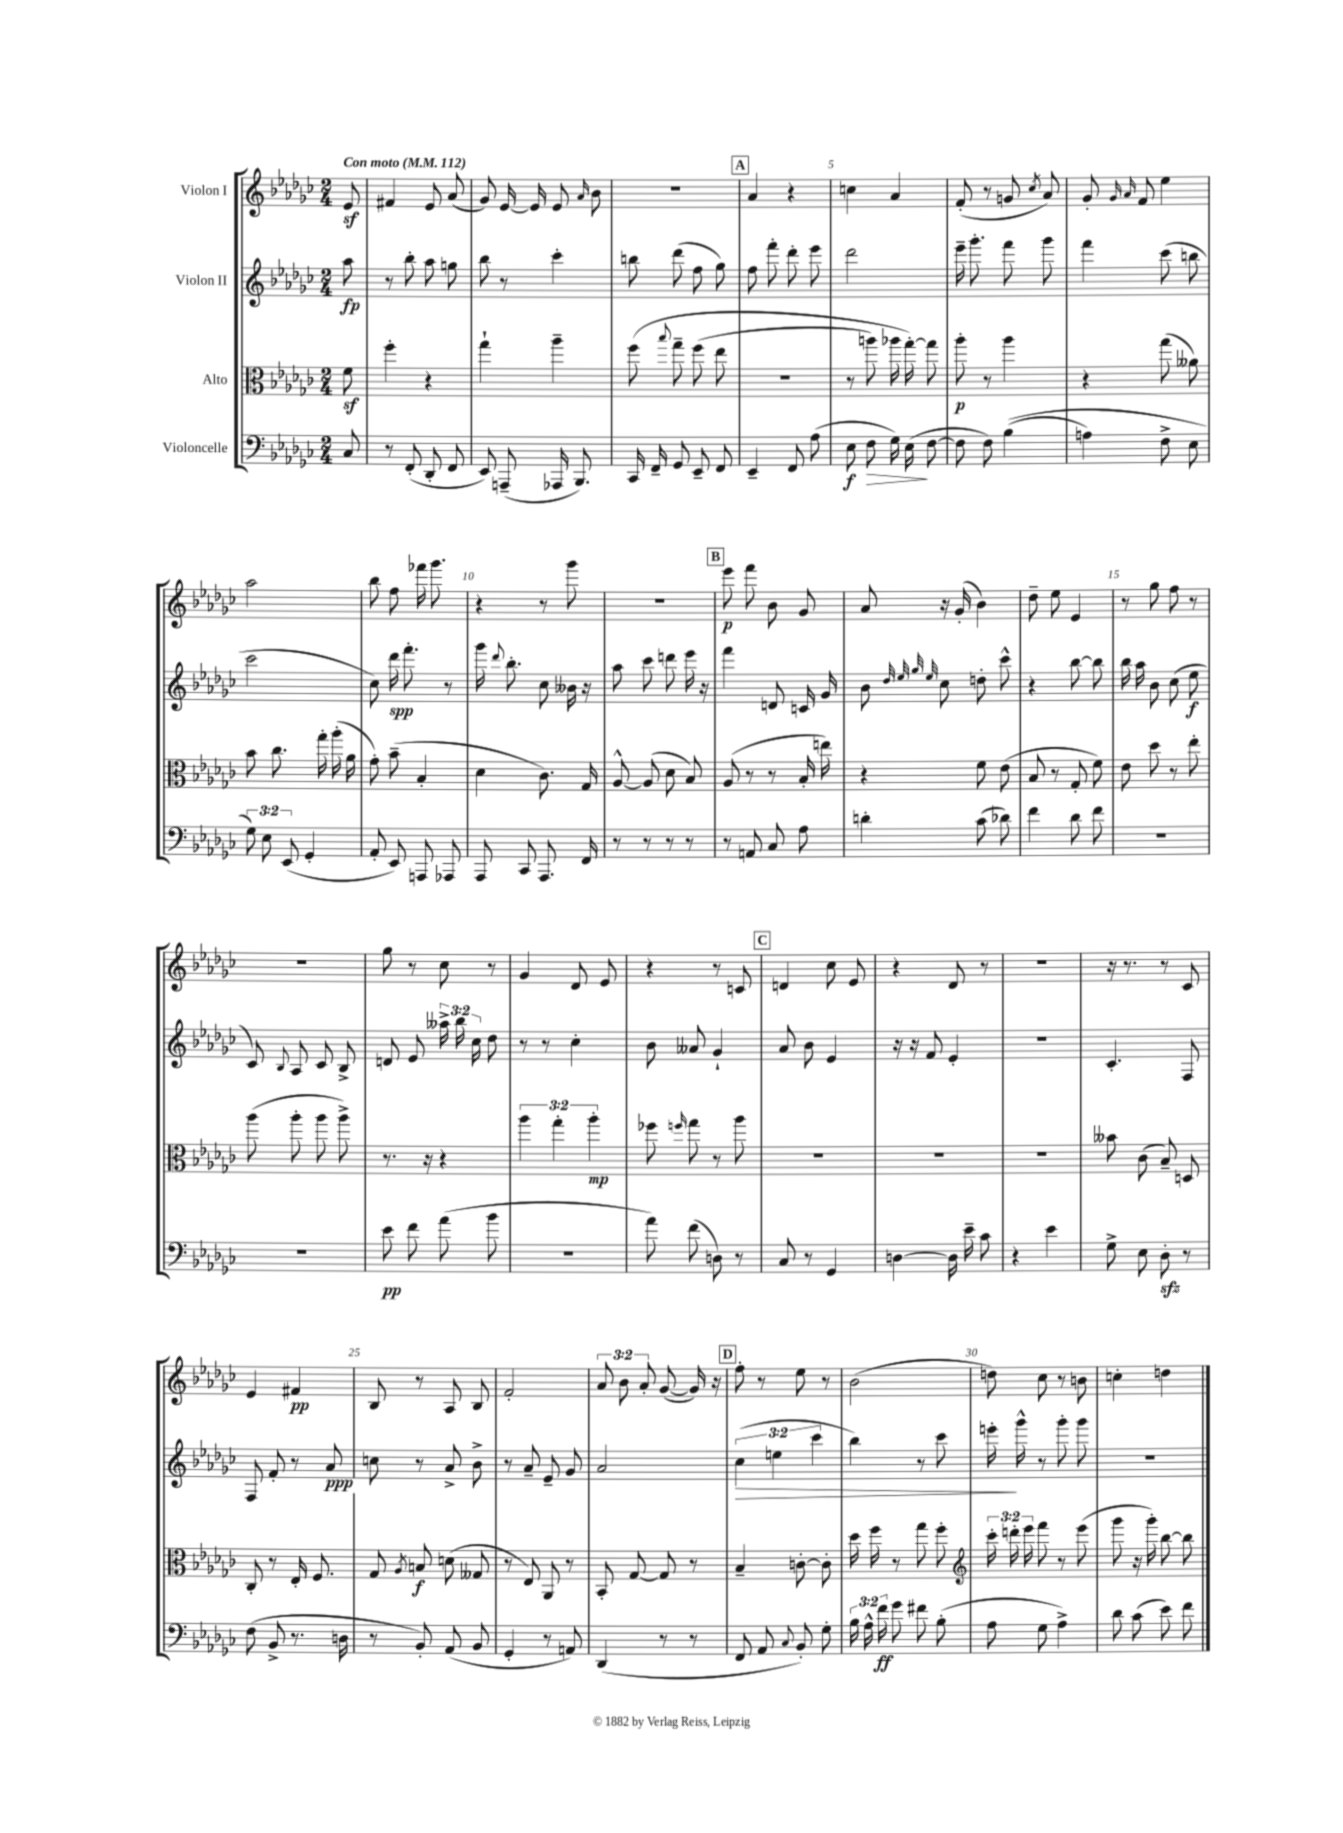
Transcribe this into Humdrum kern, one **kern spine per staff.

**kern	**kern	**kern	**kern
*staff4	*staff3	*staff2	*staff1
*clefF4	*clefC3	*clefG2	*clefG2
*k[b-e-a-d-g-c-]	*k[b-e-a-d-g-c-]	*k[b-e-a-d-g-c-]	*k[b-e-a-d-g-c-]
*M2/4	*M2/4	*M2/4	*M2/4
*MM112	*MM112	*MM112	*MM112
8C-	8f	8aa-	8e-
=	=	=	=
8r	4ff'	8r	4f#
(8FF'	.	8bb-'	.
8DD-'	4r	8aa-	8e-
8FF	.	8gg	(8a-
=	=	=	=
8EE-)	4gg-`	8bb-	8g-)
(8AAA~	.	8r	[16e-
.	.	.	16e-]
16AAA-	4aa-~	4ccc-'	8e-
8.BBB-)	.	.	.
.	.	.	16qqa-
.	.	.	8b-
=	=	=	=
16CC-	&(8ff	8bb	2r
16FF~	.	.	.
.	8qqbb-	.	.
8GG-	8gg-~	(8ddd-	.
8EE-~	(8ff	8ff	.
8FF	8ee-	8gg-)	.
=	=	=	=
4EE-~	2r	8ff	4a-
.	.	8fff'	.
8FF	.	8ddd-'	4r
(8A-	.	8eee-	.
=	=	=	=
8E-	8r	2ddd-	4cc
8F	8aa)	.	.
16G-)	16aa-	.	4a-
(16E-	[16gg-'&)	.	.
[8F	8gg-]	.	.
=	=	=	=
8F]	8aa-'	16eee-~	(8f'
.	.	8.ggg-'	.
8F)	8r	.	8r
&((4B-	4aa-	8fff	8g
.	.	.	8qcc-
.	.	8ggg-	8a-)
=	=	=	=
4A)	4r	4fff	8g-'
.	.	.	16qqg-
.	.	.	16qqa-
.	.	.	8f
8F^	(8gg-	(8ccc-	4ee-
8E-	8a--)	8bb	.
=	=	=	=
12G-&)	8b-	2ccc-	2aa-
12E-	.	.	.
.	8.cc-	.	.
(12EE-	.	.	.
4GG-'	.	.	.
.	16gg-'	.	.
.	(16aa-'	.	.
.	16a-	.	.
=	=	=	=
8AA-'	8g-')	8cc-)	8bb-
8EE-)	(8b-~	16ddd-	8ff
.	.	8.fff'	.
8AAA	4B-'	.	16fff-
.	.	.	8.ggg-
8AAA-	.	8r	.
=	=	=	=
8AAA-	4d-	16ggg-	4r
.	.	8qqddd-	.
.	.	8.bb-'	.
8CC-	.	.	.
8.AAA-	8.c-)	8cc-	8r
.	.	16b--	8ggg-
16FF	16G-	16r	.
=	=	=	=
8r	[8A-^^	8aa-	2r
8r	(8A-]	8ccc-	.
8r	8d-	8ddd	.
8r	8B-)	16eee-	.
.	.	16r	.
=	=	=	=
8r	(8A-	4fff	8eee-
8AA	8r	.	8fff
8C-	8r	8d	8b-
8A-	16B-'	16c	8g-
.	16ee)	16g-	.
=	=	=	=
4d'	4r	8b-	8a-
.	.	32qqdd-	.
.	.	32qqee-	.
.	.	32qqgg-	.
.	.	32qqee-	.
.	.	8cc-	16r
.	.	.	(16g-'
(8c-	8f	8dd'	4b-)
8d-)	(8e-	8ccc-^^	.
=	=	=	=
4f	8B-	4r	8dd-~
.	8r	.	8ee-
8d-	8G-'	[8bb-	4e-
8f	8f)	8bb-]	.
=	=	=	=
2r	8e-	16bb-	8r
.	.	16aa-	.
.	8dd-	8b-	8gg-
.	8r	(8cc-	8ff
.	8ee-'	8ee-	8r
=	=	=	=
2r	(8aa-	8c-)	2r
.	.	8qqB-	.
.	8aa-'	8A-	.
.	8aa-	8c-	.
.	8aa-^)	8B-^	.
=	=	=	=
8e-	8.r	8d	8gg-
8f	.	8e-	8r
.	16r	.	.
(8a-	4r	24aa--^	8cc-
.	.	24bb-	.
.	.	24cc-	.
8b-	.	8dd-	8r
=	=	=	=
2r	6aa-	8r	4g-
.	.	8r	.
.	6gg-'	.	.
.	.	4cc-'	8d-
.	6aa-'	.	.
.	.	.	8e-
=	=	=	=
8a-)	8ff-	8b-	4r
.	16qqff	.	.
(8f	8gg-	8a--	.
8D)	8r	4g-`	8r
8r	8aa-	.	8c
=	=	=	=
8C-	2r	8a-	4d
8r	.	8b-	.
4GG-	.	4e-	8cc-
.	.	.	8e-
=	=	=	=
[4D	2r	16r	4r
.	.	16r	.
.	.	8f	.
16D]	.	4e-'	8d-
16e-~	.	.	.
8c-	.	.	8r
=	=	=	=
4r	2r	2r	2r
4e-	.	.	.
=	=	=	=
8G-^	8b--	4.c-'	16r
.	.	.	8.r
8E-	(8c-	.	.
8D-'	8B-~)	.	8r
8r	8D	8F	8c-
=	=	=	=
(8F	8C-'	8F	4e-
8BB-^	8r	8f'	.
8.r	16E-'	8r	4f#
.	8.F	.	.
.	.	8a-	.
16D	.	.	.
=	=	=	=
8r	8G-	8cc	8B-
.	8qA-	.	.
8BB-')	8B	8r	8r
(8AA-	(8d	8a-^	8A-
8BB-	8G--	8b-^	8B-
=	=	=	=
4GG-'	8r	8r	2f'
.	8E-)	8a-~	.
8r	8AA-	8e-~	.
8AA)	8r	8g-	.
=	=	=	=
(4DD-	8BB-'	2a-	12a-
.	.	.	12b-
.	[8G-	.	.
.	.	.	12a-'
8r	8G-]	.	([8g-
8r	8r	.	16g-])
.	.	.	16r
=	=	=	=
8FF	4B-~	(6cc-	8ff'
8AA-	.	.	8r
.	.	6ee	.
8qqC-	.	.	.
8BB-')	[8c'	.	8ee-
.	.	6ccc-	.
8G-'	8c']	.	8r
=	=	=	=
24B-	16dd-	4bb-)	(2b-
24A-^^	.	.	.
.	16ff	.	.
24f	.	.	.
8g-	8r	.	.
8f#	8gg-	8r	.
(8B-'	8ff'	8ccc-	.
=	=	=	=
*	*clefG2	*	*
8A-	24ccc-'	16eee'	8dd)
.	24ddd'	.	.
.	.	16ggg-^^	.
.	24eee-	.	.
8G-	8fff	8r	8cc-
4A-^)	8r	8ggg-'	8r
.	(8eee-	8ggg-	8b
=	=	=	=
8d-	8ggg-	2r	4cc'
(8c-	16r	.	.
.	16ggg-')	.	.
8e-)	[8bb-	.	4dd
8f	8bb-]	.	.
==	==	==	==
*-	*-	*-	*-
